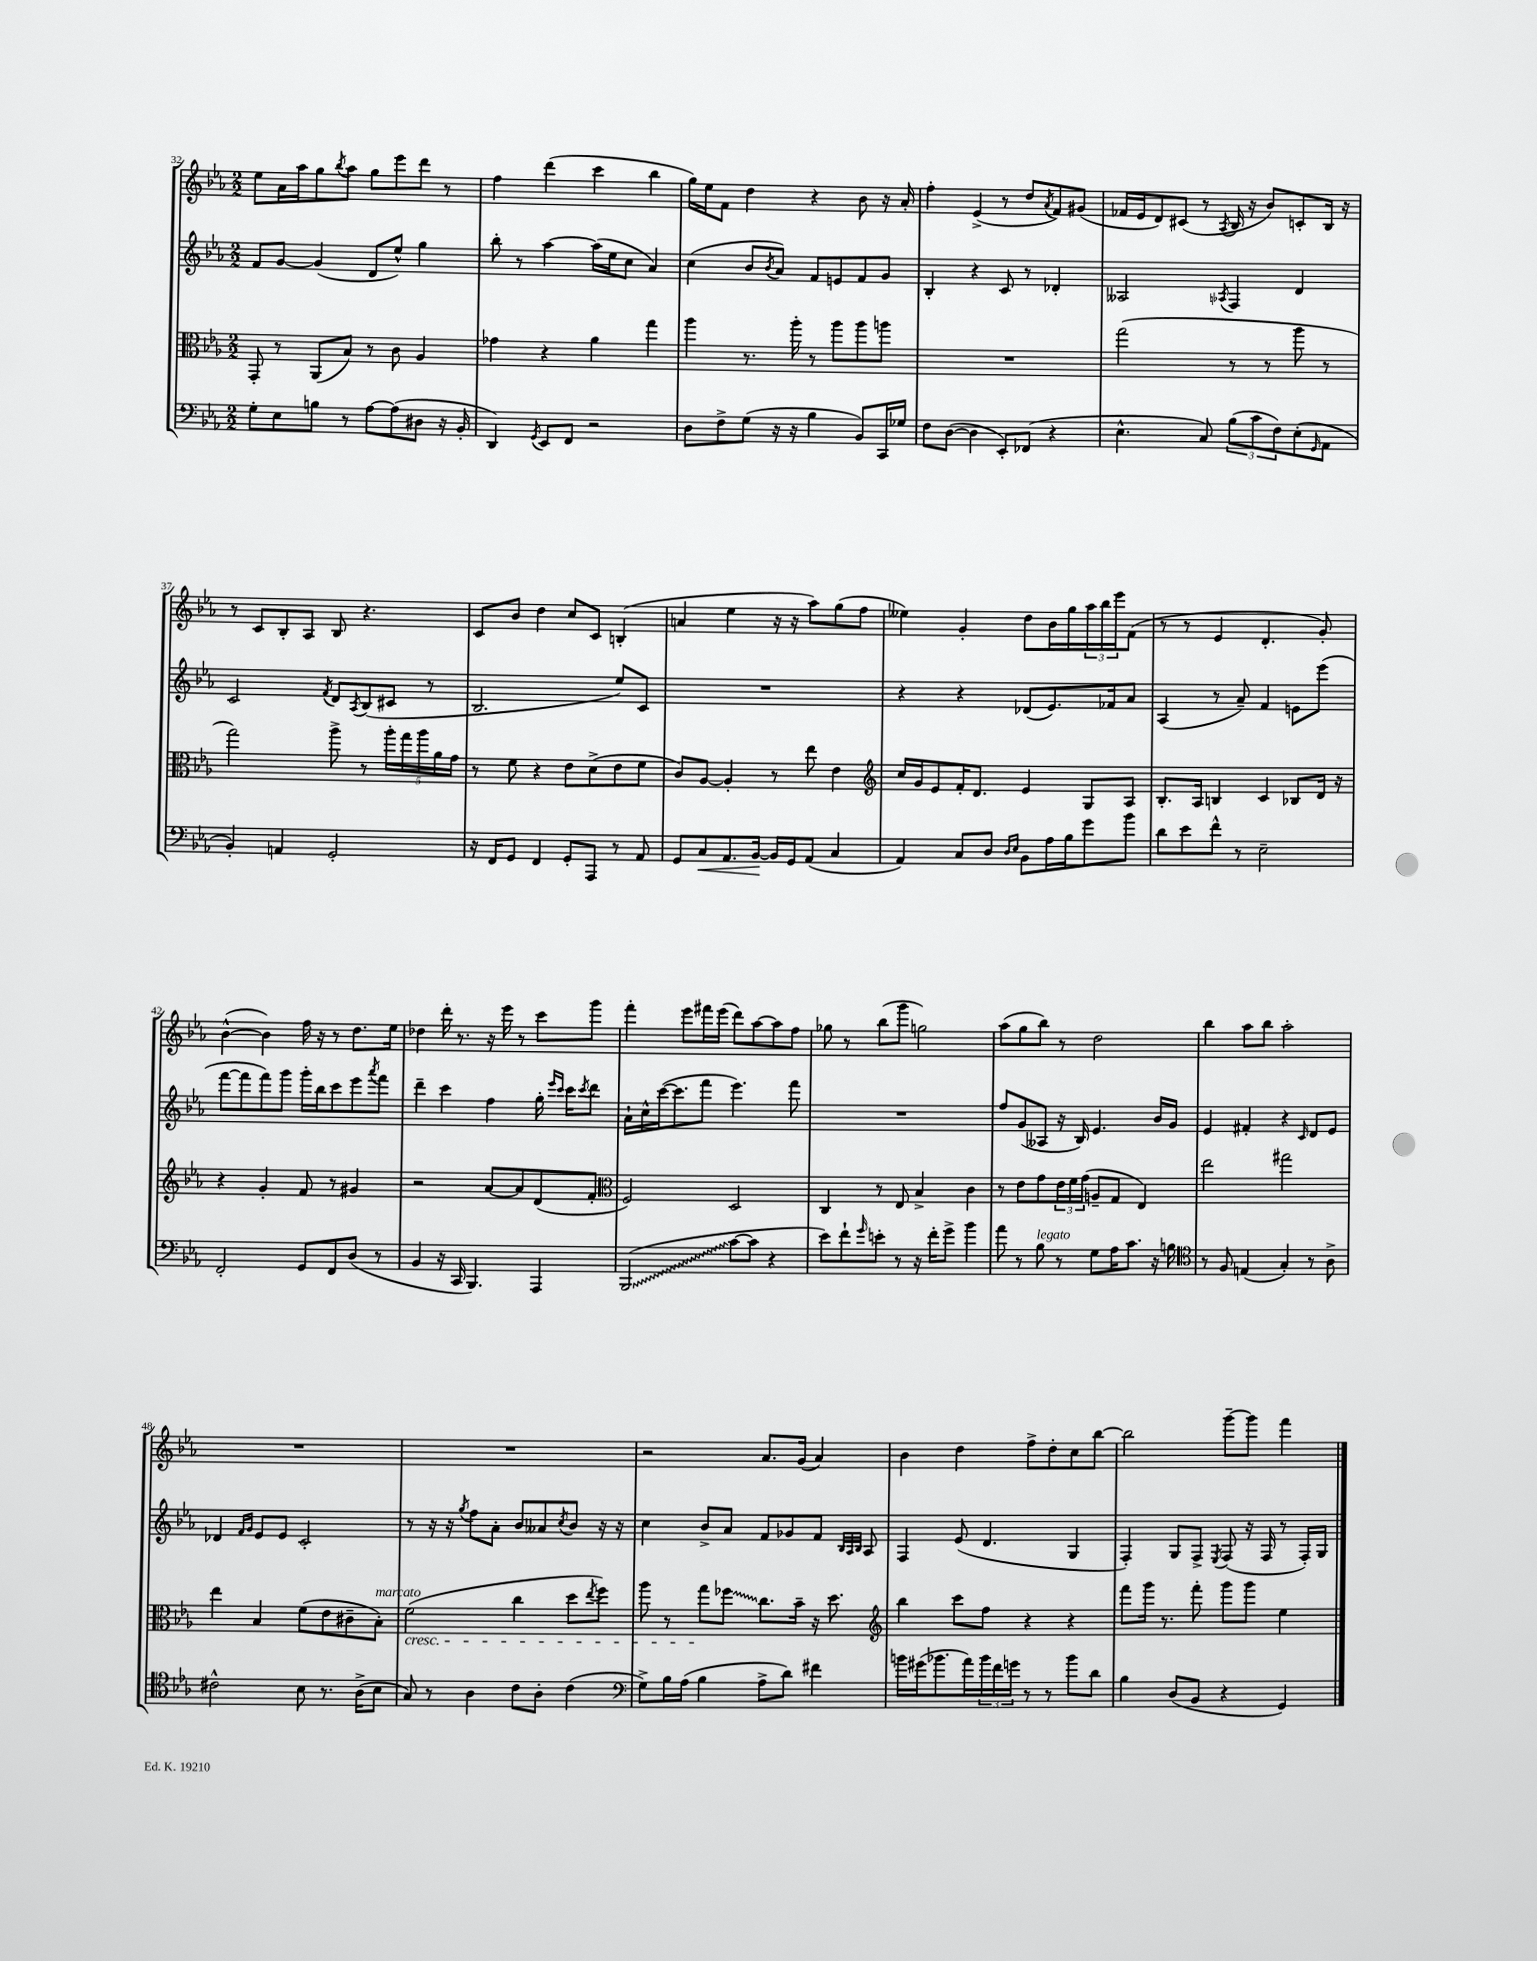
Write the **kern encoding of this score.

**kern	**kern	**kern	**kern
*staff4	*staff3	*staff2	*staff1
*clefF4	*clefC3	*clefG2	*clefG2
*k[b-e-a-]	*k[b-e-a-]	*k[b-e-a-]	*k[b-e-a-]
*M2/2	*M2/2	*M2/2	*M2/2
8G'	8GG'	8f	8ee-
8E-	8r	[8g	16a-
.	.	.	16aa-
8B	(8AA-	(4g]	8gg
.	.	.	8qbb-
8r	8B-)	.	8aa-
[8A-	8r	8d	8gg
(8A-]	8c	8ee-^^)	8eee-
8D#	4A-	4gg	8ddd
16r	.	.	8r
16BB-'	.	.	.
=	=	=	=
4DD)	4g-	8bb-'	4ff
.	.	8r	.
8qGG	.	.	.
8EE-	4r	[4aa-	(4ddd
8FF	.	.	.
2r	4a-	(16aa-]	4ccc
.	.	16ee-	.
.	.	8cc	.
.	4gg	4a-)	4bb-
=	=	=	=
8D	4aa-	(4cc	16gg)
.	.	.	16ee-
8F^	.	.	8f
(8G	8.r	8b-	4dd
.	.	8qb-	.
16r	.	8a-)	.
16r	16aa-'	.	.
4B-	8r	8f	4r
.	8aa-	8e	.
8BB-)	8aa-	8f	8b-
16CC	8aa	8g	16r
16G-	.	.	16a-'
=	=	=	=
8F	1r	4B-'	4ff'
([8D	.	.	.
4D]	.	4r	(4e-^
8EE-')	.	8c	8r
(8FF-	.	8r	8dd
.	.	.	8qa-
4r	.	4d-'	8f)
.	.	.	(8g#
=	=	=	=
4.E-^^	(2gg	2A--	16f-
.	.	.	16e-
.	.	.	8d)
.	.	.	(8c#
8C)	.	.	8r
.	.	8qA-	8qA-
(12B-	8r	4F	16B-
.	.	.	16r
12c	.	.	.
.	8r	.	8b-)
12F)	.	.	.
(8E-'	8aa-	4d	8c'
16qqGG	.	.	.
8AA-	8r	.	16B-
.	.	.	16r
=	=	=	=
4BB-')	2gg)	2c	8r
.	.	.	8c
4AA	.	.	8B-'
.	.	.	8A-
.	.	8qf	.
2GG'	8aa-^	8d	8B-
.	.	8qA-	.
.	8r	(8B-	4.r
.	20aa-'	8c#	.
.	20gg	.	.
.	20aa-	.	.
.	.	8r	.
.	20a-	.	.
.	20g	.	.
=	=	=	=
16r	8r	2.B-	8c
16FF	.	.	.
8GG	8f	.	8b-
4FF	4r	.	4dd
8GG'	8e-	.	8cc
8AAA-	(8d^	.	8c
8r	8e-	8ee-)	(4B'
8AA-	8f	8c	.
=	=	=	=
8GG	8c)	1r	4a
8C	[8A-	.	.
8.AA-	4A-']	.	4ee-
[16BB-	.	.	.
16BB-]	8r	.	16r
16GG	.	.	16r
(8AA-	8ee-	.	8aa-)
4C	4e-	.	(8gg
.	.	.	8ff
=	=	=	=
*	*clefG2	*	*
4AA-)	16cc	4r	4ee--)
.	16g	.	.
.	8e-	.	.
8C	16f'	4r	4g'
.	8.d	.	.
8D	.	.	.
16qqD	.	.	.
16qqE-	.	.	.
8BB-	4e-	(8d-	8dd
16A-	.	8.e-)	16b-
16B-	.	.	16gg
8g	8G	.	24aa-
.	.	.	24bb-
.	.	16f-	.
.	.	.	24eee-
8b-	8A-	8a-	(8f
=	=	=	=
8d	8.B-'	(4A-	8r
8e-	.	.	8r
.	16A-	.	.
8f^^	4B	8r	4e-
8r	.	8a-~)	.
2E-~	4c	4f	4.d'
.	8B-	8e	.
.	16d	(8eee-	8g')
.	16r	.	.
=	=	=	=
2FF'	4r	[8fff	([4b-^^
.	.	8fff]	.
.	4g'	8fff)	4b-])
.	.	8ggg	.
8GG	8f	16ggg'	16ff
.	.	16bb-	16r
8FF	8r	8ccc	8r
(8D	4g#	8eee-	8.dd
.	.	8qaaa-	.
8r	.	8fff	.
.	.	.	16ee-
=	=	=	=
4BB-	2r	4ddd~	4dd-
16r	.	4ccc	16ddd'
16CC	.	.	8.r
4.BBB-)	.	.	.
.	[8a-	4ff	16r
.	.	.	16eee-
.	8a-]	.	8r
4AAA-	(8d	16gg'	8ccc
.	.	16qqeee-	.
.	.	16qqccc	.
.	.	16ccc	.
.	.	8qccc	.
.	8f'	8ddd	8ggg
=	=	=	=
*	*clefC3	*	*
(2BBB-	2F)	16a-`	4fff'
.	.	16cc^^	.
.	.	([16ccc	.
.	.	8.ccc]	.
.	.	.	8eee-
.	.	8fff	16fff#
.	.	.	(16eee-
[8c	2D	4.eee-)	8ddd)
8c]	.	.	[8aa-
4r	.	.	8aa-]
.	.	8fff	8ff
=	=	=	=
8e-)	4C	1r	8gg-
8f`	.	.	8r
16qqg	.	.	.
8e'	8r	.	(8bb-
8r	8E-	.	8ggg
16r	4B-^	.	2gg)
16f'	.	.	.
8g^	.	.	.
4b-	4c	.	.
=	=	=	=
8a-	8r	8ff	(8aa-
8r	8e-	(8g	8gg
8B-	8g	8A--	8bb-)
8r	24e-	16r	8r
.	24f	.	.
.	.	16B-)	.
.	(24g	.	.
8G	8A~	4.e-	2dd
16A-	8G	.	.
8.c	.	.	.
.	4E-)	.	.
16r	.	16b-	.
16B	.	16g	.
=	=	=	=
*clefC4	*	*	*
8r	2ee-	4e-	4bb-
8F	.	.	.
(4E	.	4f#'	8aa-
.	.	.	8bb-
4G')	2gg#	4r	2aa-'
.	.	16qqc	.
8r	.	8d	.
8A-^	.	8e-	.
=	=	=	=
2c#^^	4ee-	4d-	1r
.	.	16qqf	.
.	.	16qqg	.
.	4B-	8e-	.
.	.	8e-	.
8B-	(8f	2c'	.
8.r	8e-	.	.
.	8c#~	.	.
(16A-^	.	.	.
8B-	8B-')	.	.
=	=	=	=
8G)	(2f	8r	1r
8r	.	16r	.
.	.	16r	.
.	.	8qgg	.
4A-	.	8ff	.
.	.	8a-'	.
8c	4cc	8b-	.
8A-'	.	8a--	.
.	.	8qcc	.
(4c	8dd	8b-	.
.	8qee-	.	.
.	8ff)	16r	.
.	.	16r	.
=	=	=	=
*clefF4	*	*	*
8G^)	8aa-	4cc	2r
16B-	8r	.	.
(16A-	.	.	.
4B-	8gg	8b-^	.
.	8ff-	8a-	.
8A-^	8.cc	8f	8.a-
8d)	.	8g-	.
.	16b-~	.	(16g
4f#	16r	8f	4a-)
.	8.dd	.	.
.	.	32qqB-	.
.	.	32qqA-	.
.	.	32qqB-	.
.	.	8A-	.
=	=	=	=
*	*clefG2	*	*
16b	4bb-	4F	4b-
(16g#	.	.	.
8.b-	.	.	.
.	8ccc	(8e-	4dd
16a-)	.	.	.
24b-	8ff	4.d	.
24f	.	.	.
24g	.	.	.
8r	4r	.	8ff^
8r	.	.	8dd'
8b-	4r	4G	8cc
8d	.	.	[8bb-
=	=	=	=
4B-	8fff	4F')	2bb-]
.	16ggg	.	.
.	8.r	.	.
(8D	.	8G	.
8BB-	8fff'	8F^	.
.	.	8qE-	.
4r	8ggg	(8F	[8ggg~
.	8ggg	16r	8ggg]
.	.	16F	.
4GG)	4ee-	8r	4fff
.	.	16F')	.
.	.	16G	.
==	==	==	==
*-	*-	*-	*-
